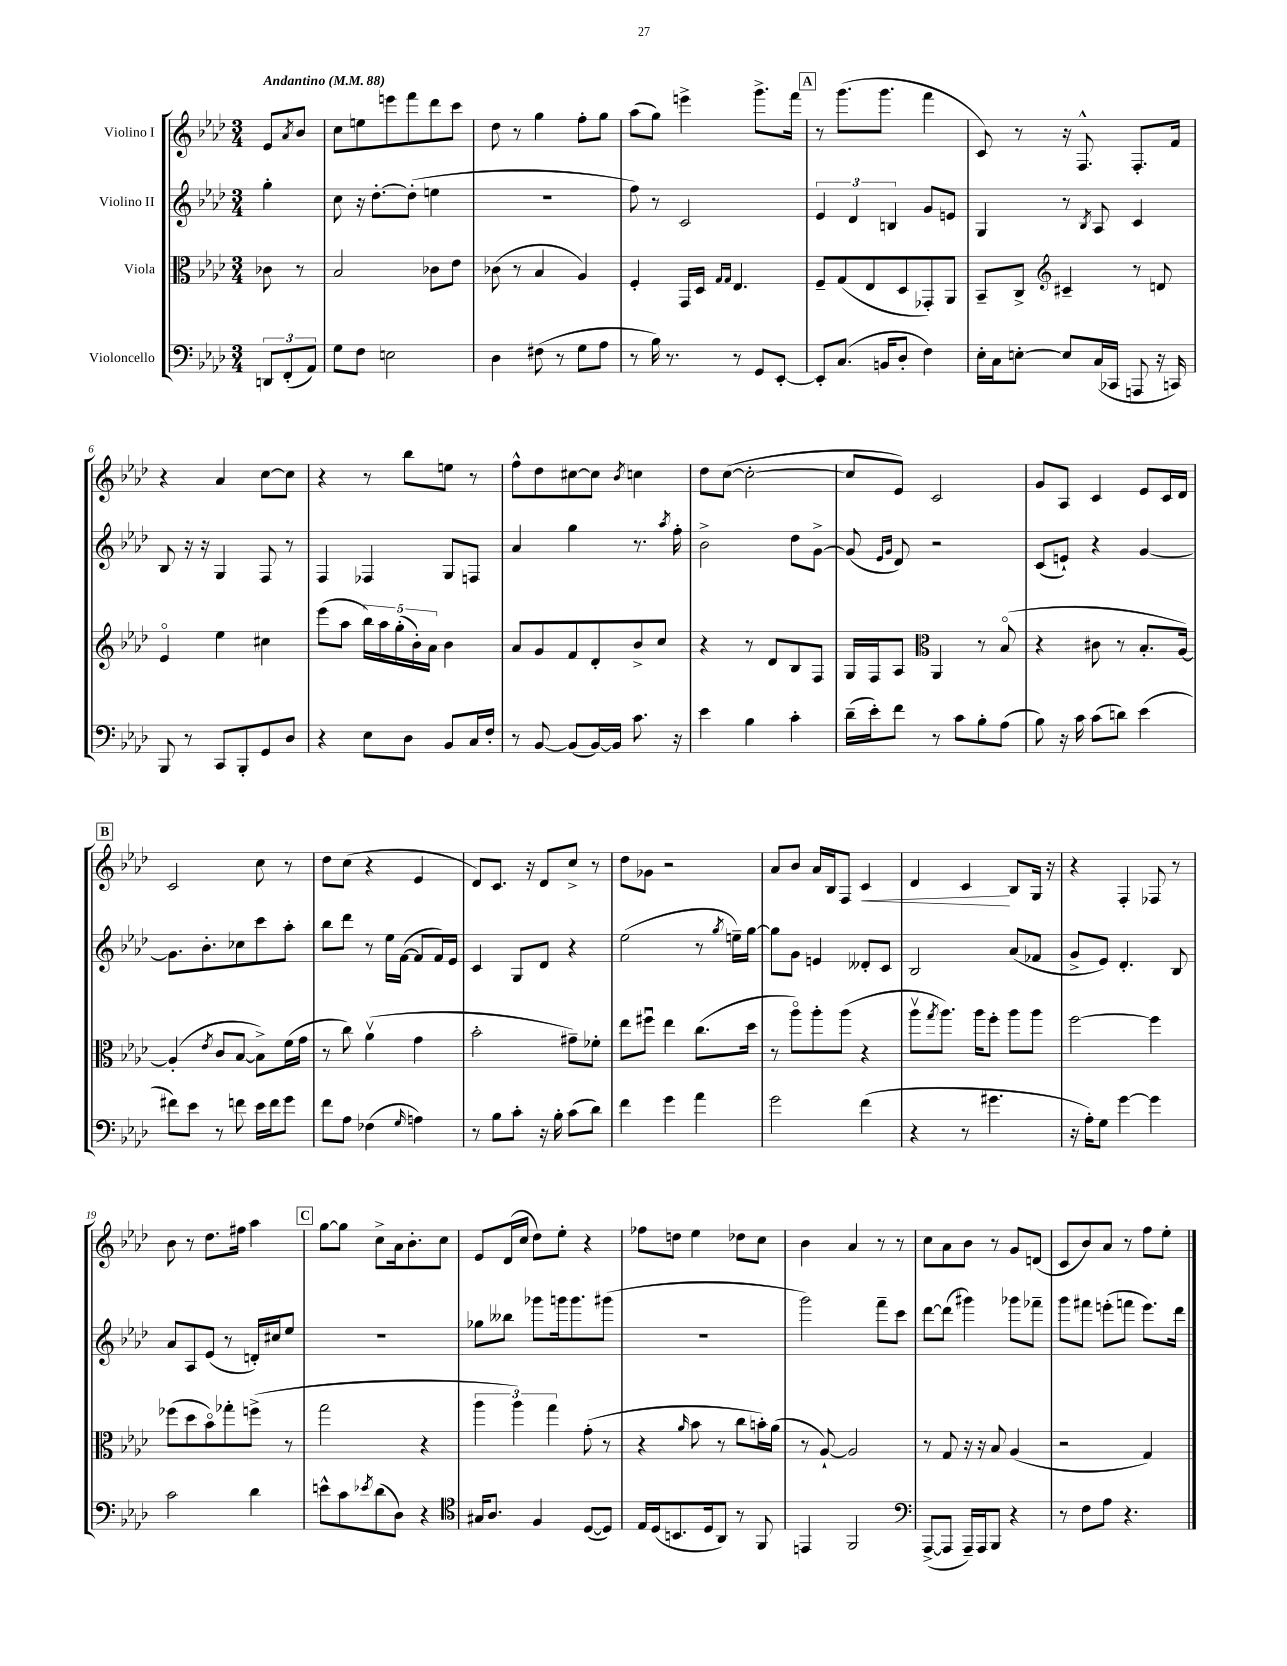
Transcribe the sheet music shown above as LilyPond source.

<<
\new StaffGroup <<
\new Staff = "s0" \with { instrumentName = "Violino I" } {
    \clef treble \key aes \major \numericTimeSignature \time 3/4 \partial 4 \tempo "Andantino" 4 = 88
    ees'8 \acciaccatura { aes'8 } bes'8 |
    c''8 e''8 e'''8 f'''8 des'''8 c'''8 |
    des''8 r8 g''4 f''8-. g''8 |
    aes''8( g''8) e'''4-> g'''8.-> f'''16 |
    \mark \markup { \box "A" } r8 g'''8.( g'''8. f'''4 |
    c'8) r8 r16 f8.-^ f8.-. f'16 |
    r4 aes'4 c''8~ c''8 |
    r4 r8 bes''8 e''8 r8 |
    f''8-^ des''8 cis''8~ cis''8 \acciaccatura { bes'8 } c''4 |
    des''8 c''8~( c''2~-. |
    c''8 ees'8) c'2 |
    g'8 aes8 c'4 ees'8 c'16 des'16 |
    \mark \markup { \box "B" } c'2 c''8 r8 |
    des''8 c''8( r4 ees'4 |
    des'8) c'8. r16 des'8 c''8-> r8 |
    des''8 ges'8 r2 |
    aes'8 bes'8 aes'16 bes16 f8 c'4\< |
    des'4 c'4\! bes8 g16 r16 |
    r4 f4-. fes8 r8 |
    bes'8 r8 des''8. fis''16 aes''4 |
    \mark \markup { \box "C" } g''8~ g''8 c''8-> aes'16 bes'8.-. c''8 |
    ees'8 des'16( c''16 des''8) ees''8-. r4 |
    fes''8 d''8 ees''4 des''8 c''8 |
    bes'4 aes'4 r8 r8 |
    c''8 aes'8 bes'8 r8 g'8 d'8( |
    c'8 bes'8) aes'8 r8 f''8 ees''8-. \bar "|." |
}
\new Staff = "s1" \with { instrumentName = "Violino II" } {
    \clef treble \key aes \major \numericTimeSignature \time 3/4 \partial 4
    g''4-. |
    c''8 r16 des''8.~-. des''8-.( e''4 |
    R2. |
    f''8) r8 c'2 |
    \mark \markup { \box "A" } \tuplet 3/2 { ees'4 des'4 b4 } g'8 e'8 |
    g4 r8 \acciaccatura { bes8 } aes8 c'4 |
    bes8 r16 r16 g4 f8 r8 |
    f4 fes4 g8 f8 |
    aes'4 g''4 r8. \acciaccatura { aes''8 } f''16-. |
    bes'2-> des''8 g'8~-> |
    g'8( \grace { ees'16 g'16 } des'8) r2 |
    c'8( e'8-!) r4 g'4~ |
    \mark \markup { \box "B" } g'8. bes'8.-. ces''8 c'''8 aes''8-. |
    bes''8 des'''8 r8 ees''16 f'16~( f'8 f'16) ees'16 |
    c'4 g8 des'8 r4 |
    ees''2( r8 \acciaccatura { g''8 } e''16--) g''16~ |
    g''8 g'8 e'4 deses'8-. c'8 |
    bes2 aes'8( fes'8 |
    g'8-> ees'8) des'4.-. bes8 |
    aes'8 aes8 ees'8( r8 d'16-.) cis''16 ees''8 |
    \mark \markup { \box "C" } R2. |
    ges''8 beses''8 ges'''8 g'''16 g'''8. gis'''8( |
    R2. |
    g'''2) f'''8-- c'''8 |
    des'''8~ des'''8( gis'''4) ges'''8 fes'''8-- |
    g'''8 fis'''8 e'''8-.( f'''8 e'''8.) des'''16 \bar "|." |
}
\new Staff = "s2" \with { instrumentName = "Viola" } {
    \clef alto \key aes \major \numericTimeSignature \time 3/4 \partial 4
    ces'8 r8 |
    bes2 ces'8 ees'8 |
    ces'8( r8 bes4 aes4) |
    f4-. g,16 des16 \grace { g16 g16 } ees4. |
    \mark \markup { \box "A" } f8-- g8( ees8 des8 ges,8-.) aes,8 |
    bes,8-- c8-> \clef treble cis'4-- r8 d'8 |
    ees'4\flageolet ees''4 cis''4 |
    ees'''8( aes''8 \tuplet 5/4 { bes''16) aes''16 g''16-.( bes'16-.) aes'16 } bes'4 |
    aes'8 g'8 f'8 des'8-. bes'8-> c''8 |
    r4 r8 des'8 bes8 f8 |
    g16 f16 aes8 \clef alto aes,4 r8 bes8\flageolet( |
    r4 cis'8 r8 bes8.-. aes16~) |
    \mark \markup { \box "B" } aes4-.( \acciaccatura { ees'8 } c'8 bes8~ bes8->) f'16( g'16 |
    r8 c''8) aes'4\upbow( g'4 |
    bes'2-. gis'8--) fes'8-. |
    ees''8 fis''8\downbow ees''4 c''8.( des''16 |
    r8 aes''8\flageolet) aes''8-. aes''8( r4 |
    aes''8\upbow \acciaccatura { g''8 } aes''8.) aes''16 f''8-. aes''8 aes''8 |
    f''2~ f''4 |
    fes''8( des''8 bes'8\flageolet) ges''8-. f''8->( r8 |
    \mark \markup { \box "C" } g''2 r4 |
    \tuplet 3/2 { aes''4 aes''4) g''4 } g'8-.( r8 |
    r4 \grace { aes'16 } bes'8 r8 c''8 b'16-.) aes'16( |
    r8 aes8~-!) aes2 |
    r8 g8 r16 r16 bes8 aes4( |
    r2 g4) \bar "|." |
}
\new Staff = "s3" \with { instrumentName = "Violoncello" } {
    \clef bass \key aes \major \numericTimeSignature \time 3/4 \partial 4
    \tuplet 3/2 { d,8 f,8-.( aes,8) } |
    g8 f8 e2 |
    des4 fis8( r8 g8 aes8 |
    r8 bes16) r8. r8 g,8 ees,8~-. |
    \mark \markup { \box "A" } ees,8-. c8.( b,16 des8-. f4) |
    ees16-. c16 e8~-. e8 c16( ces,16 a,,8 r16 c,16) |
    bes,,8 r8 c,8 bes,,8-. g,8 des8 |
    r4 ees8 des8 bes,8 c16 f16-. |
    r8 bes,8~ bes,8( bes,16~) bes,16 c'8. r16 |
    ees'4 bes4 c'4-. |
    des'16--( ees'16-.) f'8 r8 c'8 bes8-. aes8( |
    bes8) r16 c'16 c'8( d'8) ees'4( |
    \mark \markup { \box "B" } fis'8) ees'8 r8 f'8 ees'16 f'16 g'8 |
    f'8 aes8 fes4( \grace { g16 } a4) |
    r8 bes8 c'8-. r16 bes16-. c'8( des'8) |
    f'4 g'4 aes'4 |
    g'2 f'4( |
    r4 r8 gis'4. |
    r16 aes16-.) g8 g'4~ g'4 |
    c'2 des'4 |
    \mark \markup { \box "C" } e'8-^ c'8 \acciaccatura { ees'8 } des'8( des8) r4 |
    \clef tenor gis16 aes8. f4 des8~( des8) |
    ees16 des16( b,8. des16 aes,8) r8 f,8 |
    e,4 f,2 |
    \clef bass aes,,8~->( aes,,8 aes,,16--) aes,,16 bes,,8 r4 |
    r8 f8 aes8 r4. \bar "|." |
}
>>
>>
